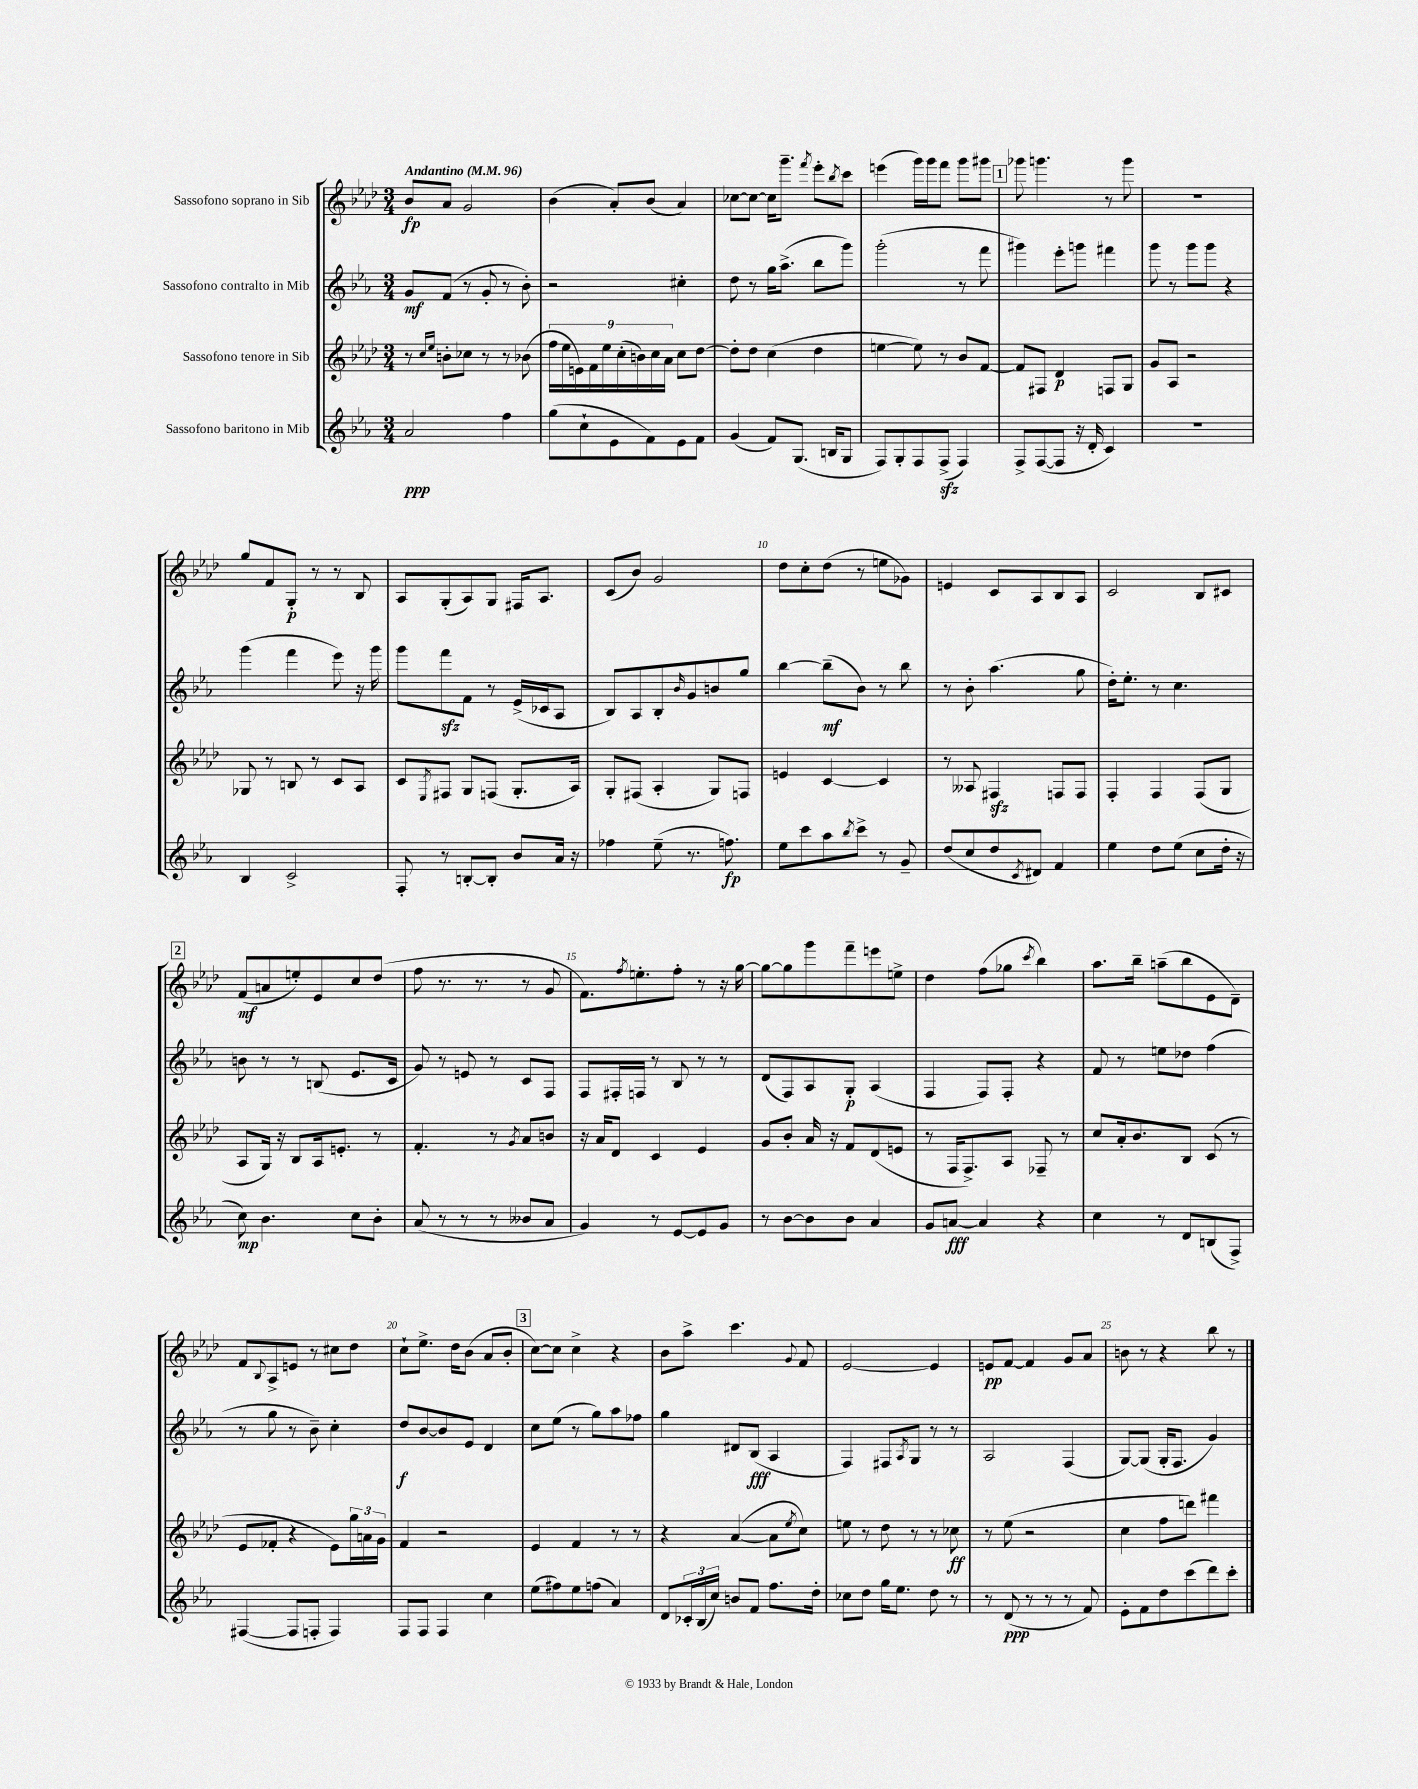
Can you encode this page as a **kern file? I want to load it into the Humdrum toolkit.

**kern	**dynam	**kern	**dynam	**kern	**dynam	**kern	**dynam
*part4	*part4	*part3	*part3	*part2	*part2	*part1	*part1
*staff4	*staff4	*staff3	*staff3	*staff2	*staff2	*staff1	*staff1
*I"Sassofono baritono in Mib	*	*I"Sassofono tenore in Sib	*	*I"Sassofono contralto in Mib	*	*I"Sassofono soprano in Sib	*
*clefG2	*	*clefG2	*	*clefG2	*	*clefG2	*
*k[b-e-a-]	*	*k[b-e-a-d-]	*	*k[b-e-a-]	*	*k[b-e-a-d-]	*
*M3/4	*	*M3/4	*	*M3/4	*	*M3/4	*
*MM96	*	*MM96	*	*MM96	*	*MM96	*
=1	=1	=1	=1	=1	=1	=1	=1
!	!	!	!	!	!	!LO:TX:a:B:t=Andantino	!
2a-/	ppp	8r	.	8g/L	mf	8b-/L	fp
.	.	16qqcc/LL	.	.	.	.	.
.	.	16qqee-/JJ	.	.	.	.	.
.	.	8bn'\L	.	(8f/J	.	8a-/J	.
.	.	8cc-X\J	.	8r	.	2g/	.
.	.	8r	.	8g'/	.	.	.
4ff\	.	8r	.	8r	.	.	.
.	.	(8b-X\	.	8b-'\)	.	.	.
=2	=2	=2	=2	=2	=2	=2	=2
(8gg\L	.	18ff\LL	.	2r	.	(4b-\	.
.	.	18ee-\	.	.	.	.	.
.	.	18en\)	.	.	.	.	.
8cc`\	.	.	.	.	.	.	.
.	.	18f\	.	.	.	.	.
.	.	18ee-\	.	.	.	.	.
8e-\	.	.	.	.	.	8a-'/L)	.
.	.	(18cc'\	.	.	.	.	.
.	.	18bn\)	.	.	.	.	.
8f\)	.	.	.	.	.	(8b-/J	.
.	.	18cc\	.	.	.	.	.
.	.	18a-\JJ	.	.	.	.	.
8e-\	.	8cc\L	.	4cc#X'\	.	4a-/)	.
8f\J	.	[8dd-\J	.	.	.	.	.
=3	=3	=3	=3	=3	=3	=3	=3
(4g/	.	8dd-'\L]	.	8dd\	.	[8cc-X\L	.
.	.	8dd-\J	.	8r	.	8cc-\J_	.
8f/L)	.	(4cc\	.	16gg\KL	.	16cc-\KL]	.
.	.	.	.	(8.aa-^\J	.	8.ggg~\J	.
(8.G/J	.	.	.	.	.	.	.
.	.	.	.	.	.	8qfff/	.
.	.	4dd-\	.	8bb-\L	.	8eee-'\L	.
16Bn/KL	.	.	.	.	.	.	.
.	.	.	.	.	.	8qbb-/	.
8G/J	.	.	.	8ggg\J)	.	8ccc\J	.
=4	=4	=4	=4	=4	=4	=4	=4
8F/L)	.	[4een\	.	(2ggg'\	.	(4eeen\	.
8G'/	.	.	.	.	.	.	.
8F/	.	8ee\])	.	.	.	16ggg\LL)	.
.	.	.	.	.	.	16ggg\J	.
(8Fzz^/J	.	8r	.	.	.	8fff\J	.
4F/)	.	8b-/L	.	8r	.	8ggg\L	.
.	.	[8f/J	.	8fff\	.	8ggg#X\J	.
!!LO:REH:place=s1:t=1
=5	=5	=5	=5	=5	=5	=5	=5
8F^/L	.	8f/L]	.	4ggg#X\)	.	8ggg-X\	.
([8F/	.	8F#X/J	.	.	.	4.gggn\	.
8F/J]	.	4d-/	p	8eee-'\L	.	.	.
16r	.	.	.	8gggn\J	.	.	.
16d'/	.	.	.	.	.	.	.
4c/)	.	8Fn/L	.	4fff#X\	.	8r	.
.	.	8G/J	.	.	.	8ggg\	.
=6	=6	=6	=6	=6	=6	=6	=6
2.r	.	8g/L	.	8ggg\	.	2.r	.
.	.	8A-/J	.	8r	.	.	.
.	.	2r	.	8ggg\L	.	.	.
.	.	.	.	8ggg\J	.	.	.
.	.	.	.	4r	.	.	.
!!LO:LB:g=z
=7	=7	=7	=7	=7	=7	=7	=7
4B-/	.	8G-X/	.	(4ggg\	.	8gg/L	.
.	.	8r	.	.	.	8f/	.
2c^/	.	8Bn/	.	4fff\	.	8G'/J	p
.	.	8r	.	.	.	8r	.
.	.	8c/L	.	8eee-\)	.	8r	.
.	.	8A-/J	.	16r	.	8B-/	.
.	.	.	.	16ggg\	.	.	.
=8	=8	=8	=8	=8	=8	=8	=8
8F'/	.	8c/L	.	8ggg\L	.	8A-/L	.
.	.	8qE-/	.	.	.	.	.
8r	.	8F#X/J	.	8fffzz\	.	(8G'/	.
[8Bn'/L	.	8G/L	.	8f\J	.	8A-/)	.
8B'/J]	.	(8Fn/J	.	8r	.	8G/J	.
8b-/L	.	8.G'/L	.	(16e-^/LL	.	16F#X/KL	.
.	.	.	.	16c-X/J	.	8.A-/J	.
16a-/Jk	.	.	.	8A-/J	.	.	.
16r	.	16A-/Jk)	.	.	.	.	.
=9	=9	=9	=9	=9	=9	=9	=9
4ff-X\	.	8G'/L	.	8B-/L)	.	(8c/L	.
.	.	(8F#X/J	.	8A-/	.	8b-/J)	.
(8ee-~\	.	4A-'/	.	8B-'/	.	2g/	.
.	.	.	.	16qqb-/	.	.	.
8.r	.	.	.	8g/	.	.	.
.	.	8G/L)	.	8bn/	.	.	.
8.ffn\)	fp	.	.	.	.	.	.
.	.	8Fn/J	.	8gg/J	.	.	.
=10	=10	=10	=10	=10	=10	=10	=10
8ee-\L	.	4en/	.	[4bb-\	.	8dd-\L	.
8ccc\	.	.	.	.	.	8cc'\	.
8aa-\	.	[4c/	.	(8bb-~\L]	mf	(8dd-\J	.
8qbb-/	.	.	.	.	.	.	.
8ccc^\J	.	.	.	8b-\J)	.	8r	.
8r	.	4c/]	.	8r	.	8een\L	.
8g~/	.	.	.	8bb-\	.	8g-X\J)	.
=11	=11	=11	=11	=11	=11	=11	=11
(8dd/L	.	8r	.	8r	.	4en/	.
8cc/	.	8A--X/	.	8b-'\	.	.	.
8dd/	.	4F#Xzz/	.	(4.aa-\	.	8c/L	.
8qc/	.	.	.	.	.	.	.
8d#X/J)	.	.	.	.	.	8A-/	.
4f/	.	8Fn/L	.	.	.	8B-/	.
.	.	8F/J	.	8gg\	.	8A-/J	.
=12	=12	=12	=12	=12	=12	=12	=12
4ee-\	.	4F'/	.	16dd'\KL)	.	2c/	.
.	.	.	.	8.ee-'\J	.	.	.
8dd\L	.	4F/	.	8r	.	.	.
(8ee-\J	.	.	.	4.cc\	.	.	.
8cc\L	.	(8F/L	.	.	.	8B-/L	.
16dd'\Jk	.	8G/J	.	.	.	8c#X/J	.
16r	.	.	.	.	.	.	.
!!LO:LB:g=z
!!LO:REH:place=s1:t=2
=13	=13	=13	=13	=13	=13	=13	=13
8cc\)	mp	8A-/L	.	8bn\	.	(8f/L	mf
4.b-\	.	16G/Jk)	.	8r	.	8an/	.
.	.	16r	.	.	.	.	.
.	.	8B-/L	.	8r	.	8een'/)	.
.	.	16A-/k	.	(8Bn/	.	8e-/	.
.	.	8.en'/J	.	.	.	.	.
8cc\L	.	.	.	8.e-/L	.	8cc/	.
8b-'\J	.	8r	.	.	.	(8dd-/J	.
.	.	.	.	16c/Jk	.	.	.
=14	=14	=14	=14	=14	=14	=14	=14
(8a-/	.	4.f'/	.	8g/)	.	8ff\	.
8r	.	.	.	8r	.	8.r	.
8r	.	.	.	8en/	.	.	.
.	.	.	.	.	.	8.r	.
8r	.	8r	.	8r	.	.	.
.	.	8qg/	.	.	.	.	.
8b--X/L	.	8a-/L	.	8c/L	.	8r	.
8a-/J	.	8bn/J	.	8F/J	.	8g/	.
=15	=15	=15	=15	=15	=15	=15	=15
4g/)	.	16r	.	8F/L	.	8.f\L)	.
.	.	16a-/KL	.	.	.	.	.
.	.	8d-/J	.	16F#X'/L	.	.	.
.	.	.	.	.	.	8qff/	.
.	.	.	.	16Fn/JJ	.	8.een'\	.
8r	.	4c/	.	8r	.	.	.
[8e-/L	.	.	.	8B-/	.	8ff'\J	.
8e-/]	.	4e-/	.	8r	.	8r	.
8g/J	.	.	.	8r	.	16r	.
.	.	.	.	.	.	[16gg\	.
=16	=16	=16	=16	=16	=16	=16	=16
8r	.	8g/L	.	(8d/L	.	8gg\L_	.
[8b-\L	.	8b-'/J	.	8F/)	.	8gg\]	.
8b-\]	.	16a-/	.	8A-/	.	8ggg\	.
.	.	16r	.	.	.	.	.
8b-\J	.	8f/L	.	8G'/J	p	8fff~\	.
4a-/	.	(8d-/	.	(4A-/	.	8eeen\	.
.	.	8en/J	.	.	.	8een^\J	.
=17	=17	=17	=17	=17	=17	=17	=17
8g/L	.	8r	.	4F/	.	4dd-\	.
[8an/J	fff	16F/KL	.	.	.	.	.
.	.	8.F^/)	.	.	.	.	.
4a/]	.	.	.	8F/L)	.	(8ff\L	.
.	.	8A-/J	.	8F'/J	.	8gg-X\J	.
.	.	.	.	.	.	8qccc/	.
4r	.	8F-X~/	.	4r	.	4bb-\)	.
.	.	8r	.	.	.	.	.
=18	=18	=18	=18	=18	=18	=18	=18
4cc\	.	8cc/L	.	8f/	.	8.aa-\L	.
.	.	16a-'/k	.	8r	.	.	.
.	.	8.b-/	.	.	.	16bb-~\Jk	.
8r	.	.	.	8een\L	.	(8aan~\L	.
8d/L	.	8B-/J	.	8dd-X\J	.	8bb-\	.
(8Bn/	.	(8c/	.	(4ff\	.	8e-\	.
8F^/J)	.	8r	.	.	.	8d-~\J)	.
!!LO:LB:g=z
=19	=19	=19	=19	=19	=19	=19	=19
([4F#X/	.	8e-/L	.	8r	.	8f/L	.
.	.	.	.	.	.	8qqB-/	.
.	.	8f-X'/J	.	8gg\	.	8A-^/	.
8F#/L]	.	4r	.	8r	.	8en/J	.
8Fn'/J	.	.	.	8b-~\)	.	8r	.
4F/)	.	8e-\L)	.	4cc'\	.	8cc#X\L	.
.	.	24gg\L	.	.	.	8dd-\J	.
.	.	24an\	.	.	.	.	.
.	.	24g\JJ	.	.	.	.	.
=20	=20	=20	=20	=20	=20	=20	=20
8F/L	.	4f/	.	8dd/L	f	8cc`\L	.
8F/J	.	.	.	[8b-/	.	8.ee-^\J	.
4F/	.	2r	.	8b-/]	.	.	.
.	.	.	.	.	.	16dd-\KL	.
.	.	.	.	8e-/J	.	(8b-\J	.
4cc\	.	.	.	4d/	.	8a-/L	.
.	.	.	.	.	.	8b-'/J	.
!!LO:REH:place=s1:t=3
=21	=21	=21	=21	=21	=21	=21	=21
(8ee-\L	.	4e-/	.	8cc\L	.	[8cc\L)	.
8ff#X\)	.	.	.	(8ee-\J	.	8cc\J]	.
8ee-\	.	4f/	.	8r	.	4cc^\	.
(8ffn\J	.	.	.	8gg\L)	.	.	.
4a-/)	.	8r	.	8aa-\	.	4r	.
.	.	8r	.	8ff-X\J	.	.	.
=22	=22	=22	=22	=22	=22	=22	=22
8d/L	.	4r	.	4gg\	.	8b-\L	.
24c-X'/L	.	.	.	.	.	8aa-^\J	.
(24B-/	.	.	.	.	.	.	.
24cc/JJ)	.	.	.	.	.	.	.
8bn/L	.	([4a-/	.	8d#X/L	.	4.ccc\	.
8f/J	.	.	.	(8B-/J	fff	.	.
8.ff\L	.	8a-\L]	.	4A-/	.	.	.
.	.	8qee-/	.	.	.	8qqg/	.
.	.	8cc\J)	.	.	.	8f/	.
16dd'\Jk	.	.	.	.	.	.	.
=23	=23	=23	=23	=23	=23	=23	=23
8cc-X\L	.	8een\	.	4F/)	.	[2e-/	.
8dd\J	.	8r	.	.	.	.	.
16gg\KL	.	8dd-\	.	8F#X/L	.	.	.
8.ee-\J	.	.	.	.	.	.	.
.	.	.	.	8qA-/	.	.	.
.	.	8r	.	8G/J	.	.	.
8dd\	.	8r	.	8r	.	4e-/]	.
8r	.	8cc-X\	ff	8r	.	.	.
=24	=24	=24	=24	=24	=24	=24	=24
8r	.	8r	.	2A-/	.	8en/L	pp
(8d/	ppp	(8ee-\	.	.	.	[8f/J	.
8r	.	2r	.	.	.	4f/]	.
8r	.	.	.	.	.	.	.
8r	.	.	.	(4F/	.	8g/L	.
8f/)	.	.	.	.	.	8a-/J	.
=25	=25	=25	=25	=25	=25	=25	=25
8e-'\L	.	4cc\	.	[8G/L)	.	8bn\	.
8f\	.	.	.	(8G/J]	.	8r	.
8dd\	.	8ff\L	.	16G'/KL	.	4r	.
.	.	.	.	8.F/J	.	.	.
(8ccc\	.	8dddn\J)	.	.	.	.	.
8ddd\)	.	4fff#X\	.	4g/)	.	8bb-\	.
8ccc'\J	.	.	.	.	.	8r	.
==	==	==	==	==	==	==	==
*-	*-	*-	*-	*-	*-	*-	*-
